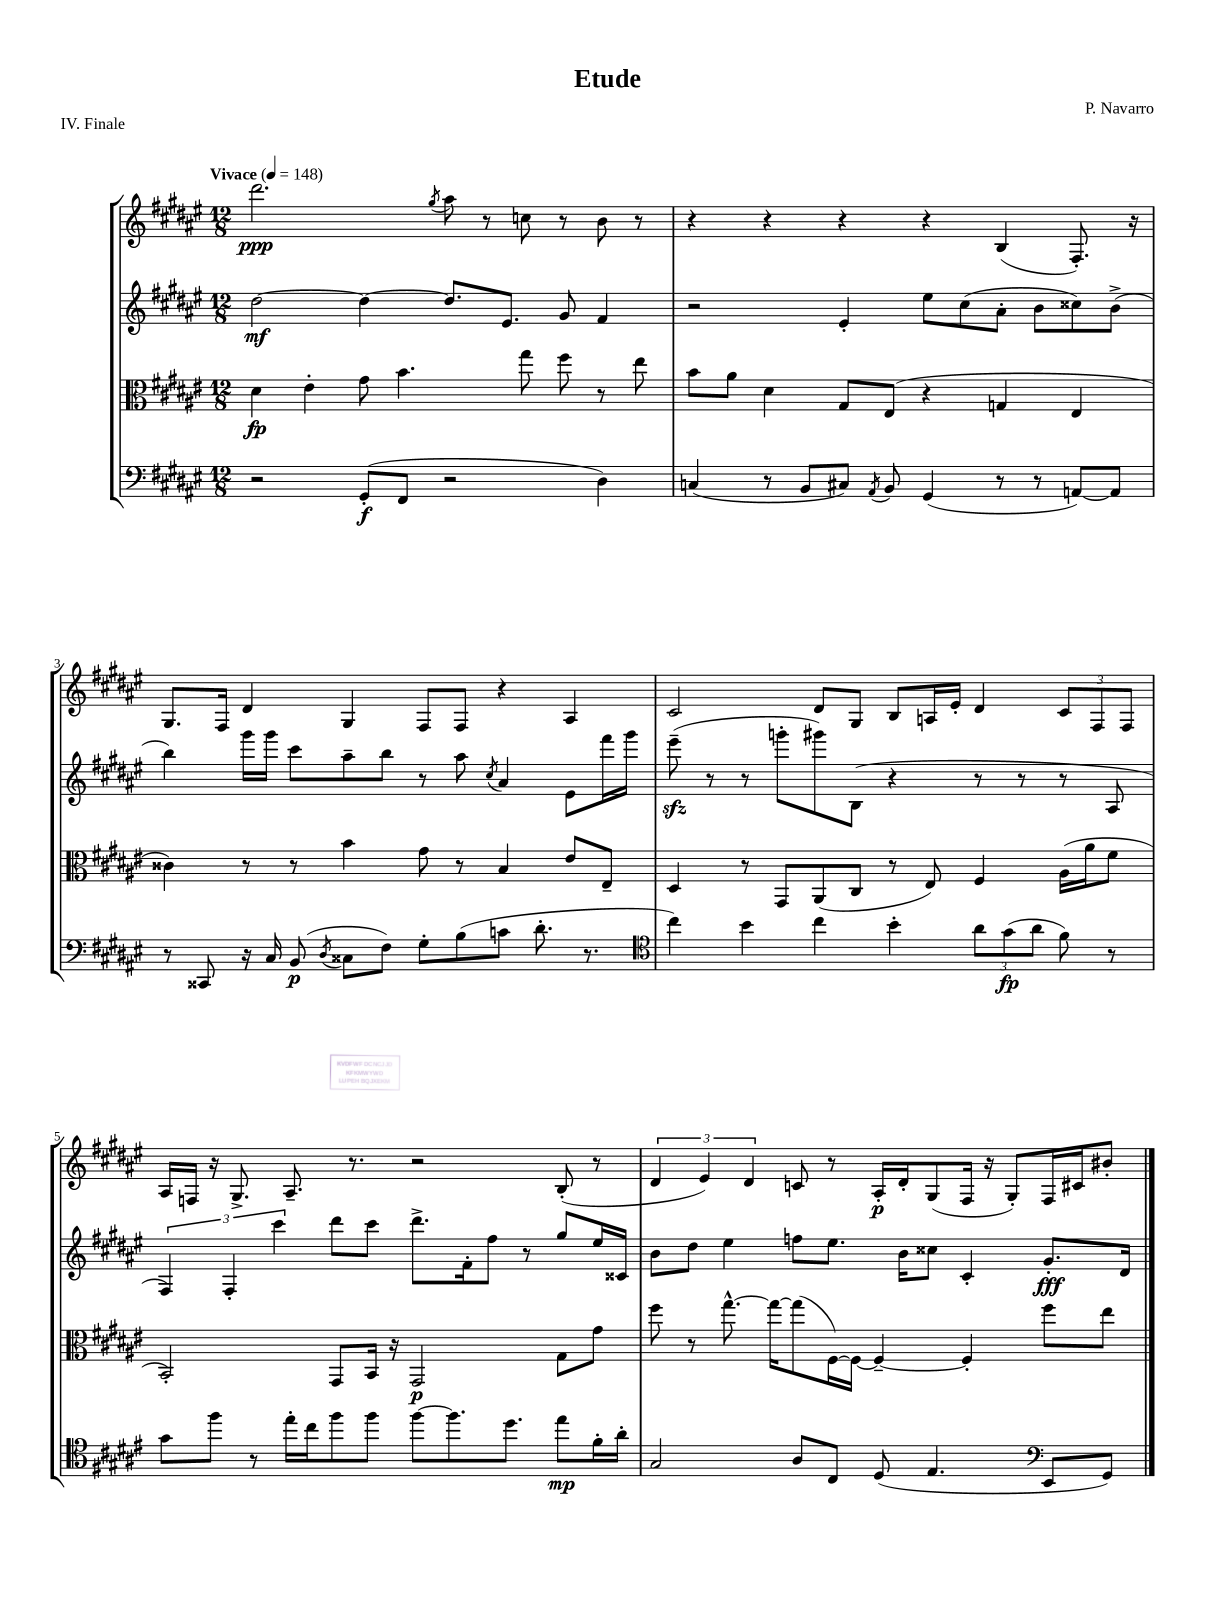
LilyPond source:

\header { title = "Etude" composer = "P. Navarro" piece = "IV. Finale" }
<<
\new StaffGroup <<
\new Staff = "s0" {
    \clef treble \key fis \major \numericTimeSignature \time 12/8 \tempo "Vivace" 4 = 148
    \autoBeamOff dis'''2.\ppp \acciaccatura { gis''8 } ais''8 r8 c''8 r8 b'8 r8 |
    r4 r4 r4 r4 b4( fis8.-.) r16 |
    gis8.[ fis16] dis'4 gis4 fis8[ fis8] r4 ais4 |
    cis'2 dis'8[ gis8] b8[ a16 eis'16]-. dis'4 \tuplet 3/2 { cis'8[ fis8 fis8] } |
    ais16[ f16] r16 gis8.-> ais8.-- r8. r2 b8-.( r8 |
    \tuplet 3/2 { dis'4 eis'4) dis'4 } c'8 r8 ais16[-.\p dis'16-. gis8( fis16] r16 gis8[-.) fis16 cis'16 bis'8]-. \bar "|." |
}
\new Staff = "s1" {
    \clef treble \key fis \major \numericTimeSignature \time 12/8
    \autoBeamOff dis''2~\mf dis''4~ dis''8.[ eis'8.] gis'8 fis'4 |
    r2 eis'4-. eis''8[ cis''8( ais'8]-. b'8[ cisis''8) b'8]->( |
    b''4) gis'''16[ gis'''16] cis'''8[ ais''8-- b''8] r8 ais''8 \acciaccatura { cis''8 } ais'4 eis'8[ fis'''16 gis'''16] |
    eis'''8--\sfz( r8 r8 g'''8[-. gis'''8) b8]( r4 r8 r8 r8 ais8 |
    \tuplet 3/2 { fis4) fis4-. cis'''4 } dis'''8[ cis'''8] dis'''8.[-> fis'16-. fis''8] r8 gis''8[ eis''16 cisis'16] |
    b'8[ dis''8] eis''4 f''8[ eis''8.] b'16[ cisis''8] cis'4-. gis'8.[-.\fff dis'16] \bar "|." |
}
\new Staff = "s2" {
    \clef alto \key fis \major \numericTimeSignature \time 12/8
    \autoBeamOff dis'4\fp eis'4-. gis'8 b'4. gis''8 fis''8 r8 eis''8 |
    b'8[ ais'8] dis'4 gis8[ eis8]( r4 g4 eis4 |
    cisis'4) r8 r8 b'4 gis'8 r8 b4 eis'8[ eis8]-- |
    dis4 r8 gis,8[ ais,8( cis8] r8 eis8) fis4 ais16[( ais'16 fis'8] |
    b,2-.) gis,8[ b,16] r16 gis,2\p gis8[ gis'8] |
    fis''8 r8 gis''8.~-^ gis''16[~ gis''8( fis16~) fis16]~ fis4~-- fis4-. fis''8[ eis''8] \bar "|." |
}
\new Staff = "s3" {
    \clef bass \key fis \major \numericTimeSignature \time 12/8
    \autoBeamOff r2 gis,8[-.\f( fis,8] r2 dis4) |
    c4( r8 b,8[ cis8]) \acciaccatura { ais,8 } b,8 gis,4( r8 r8 a,8[~) a,8] |
    r8 cisis,8 r16 cis16 b,8\p( \acciaccatura { dis8 } cisis8[ fis8]) gis8[-. b8( c'8] dis'8.-. r8. |
    \clef tenor cis''4) b'4 cis''4 b'4-. \tuplet 3/2 { ais'8[ gis'8\fp( ais'8] } fis'8) r8 |
    gis'8[ fis''8] r8 eis''16[-. cis''16 fis''8 fis''8] fis''8[~ fis''8. dis''8.] eis''8[\mp fis'16-. ais'16]-. |
    gis2 ais8[ cis8] dis8( eis4. \clef bass eis,8[ gis,8]) \bar "|." |
}
>>
>>
